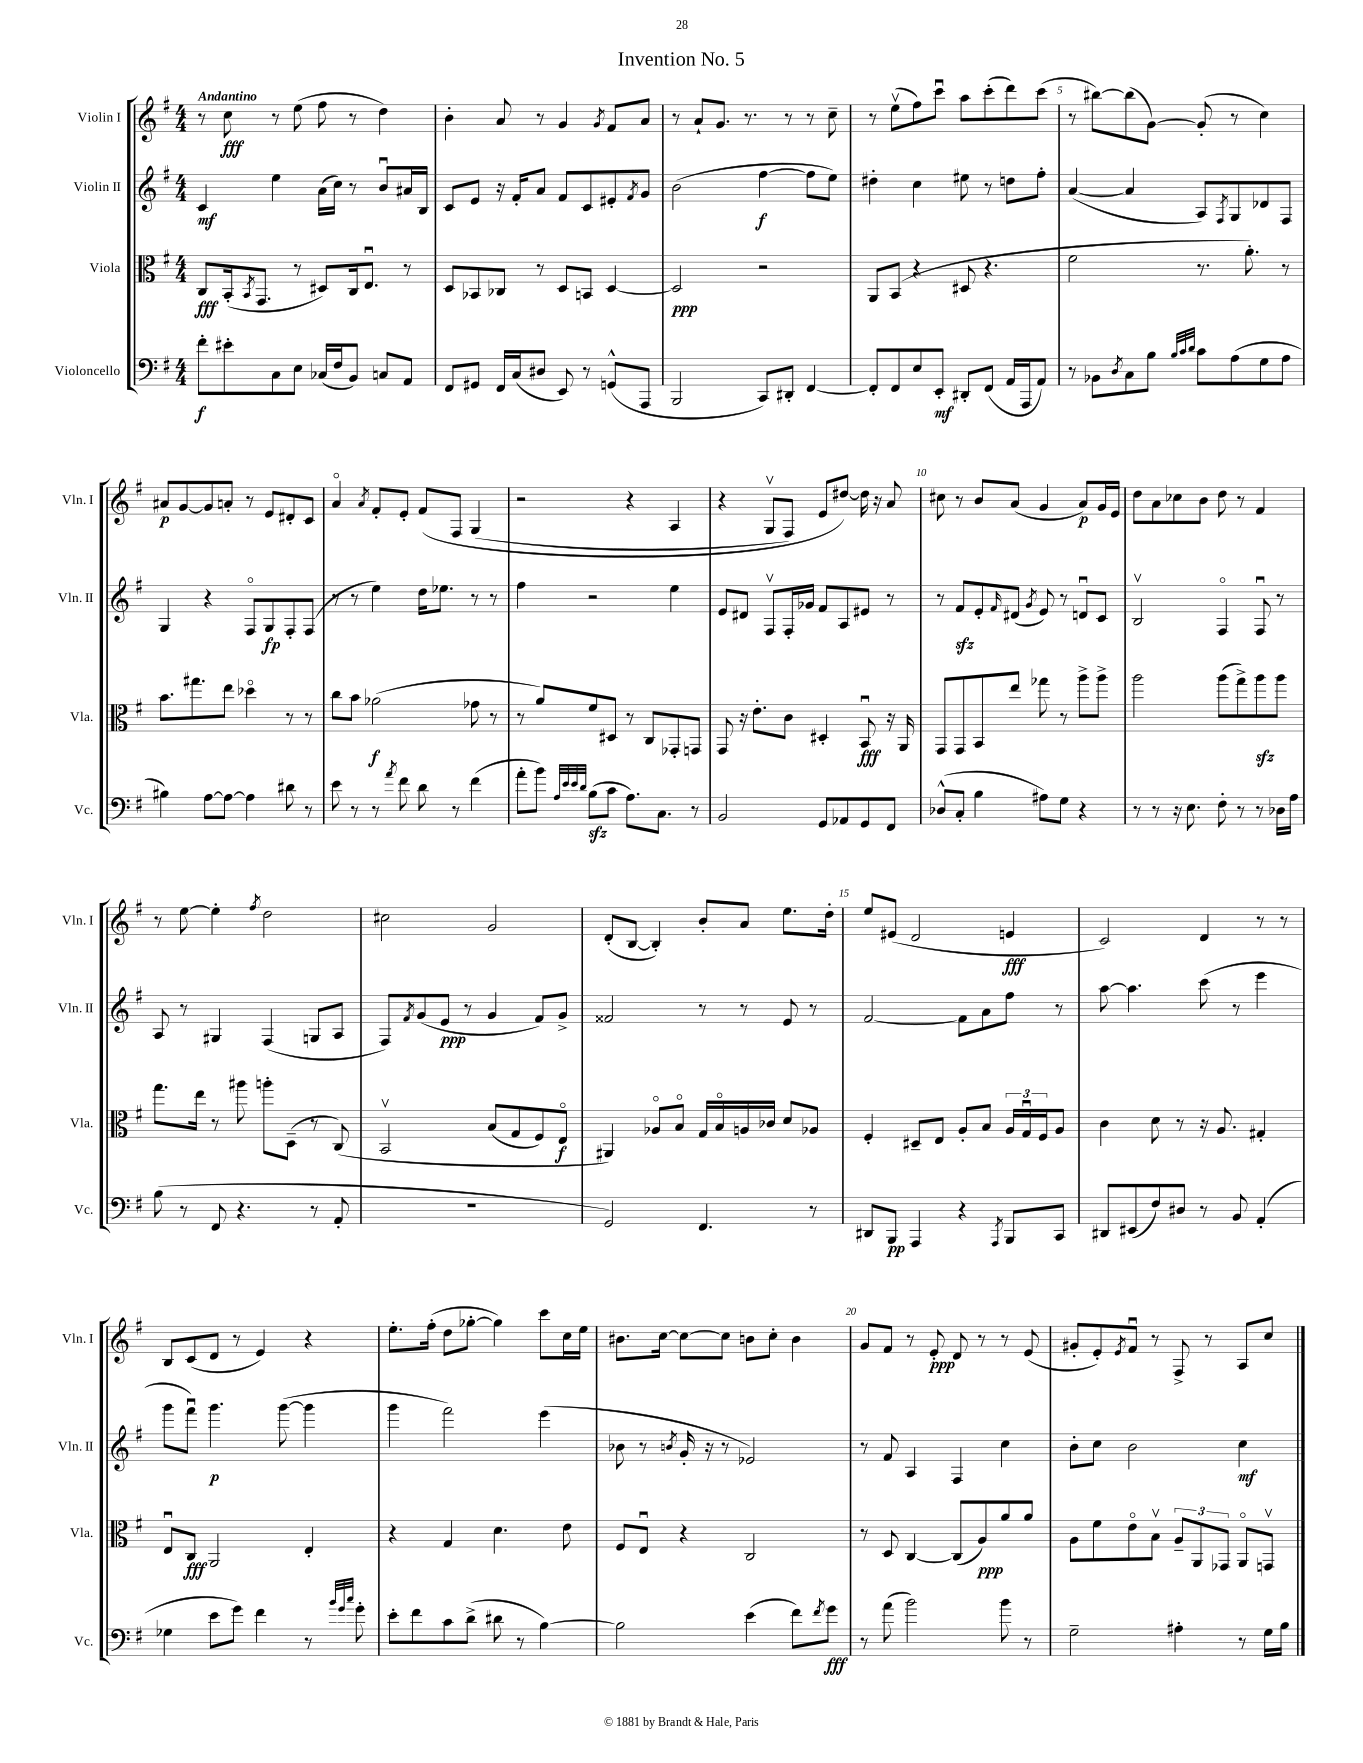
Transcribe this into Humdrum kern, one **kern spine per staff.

**kern	**kern	**kern	**kern
*staff4	*staff3	*staff2	*staff1
*clefF4	*clefC3	*clefG2	*clefG2
*k[f#]	*k[f#]	*k[f#]	*k[f#]
*M4/4	*M4/4	*M4/4	*M4/4
8f#'	8C	4c	8r
8e#'	(16BB'	.	8cc
.	8qBB	.	.
.	8.GG	.	.
8C	.	4ee	8r
8E	8r	.	(8ee
(16C-	8D#)	(16a	8ff#
16F#	.	16cc)	.
8BB)	16C	8r	8r
.	8.Eu	.	.
8C	.	8bu	4dd)
8AA	8r	16a#	.
.	.	16B	.
=	=	=	=
8FF#	8D	8c	4b'
8GG#	8BB-	8e	.
16FF#	8C-	16r	8a
(16C	.	16f#'	.
8D#	8r	8a	8r
8EE)	8D	8f#	4g
8r	8BB	8c	.
.	.	.	8qg
(8GG^^	[4D	8e#'	8f#
.	.	8qf#	.
8AAA	.	8g	8a
=	=	=	=
2BBB	2D]	(2b	8r
.	.	.	8a`
.	.	.	8.g
.	.	.	8.r
8CC)	2r	[4ff#	.
8DD#'	.	.	8r
[4FF#	.	8ff#]	8r
.	.	8ee)	8cc~
=	=	=	=
8FF#']	8AA	4dd#'	8r
8FF#	(8BB	.	(8eev
8E	4r	4cc	8ff#)
8EE'	.	.	8cccu
8DD#'	8D#	8ee#	8aa
(8FF#	4.r	8r	(8ccc'
16AA	.	8dd	8ddd)
16AAA	.	.	.
8AA)	.	8ff#'	(8ccc
=	=	=	=
8r	2f#	([4a	8r
8BB-	.	.	[8bb#)
8qD	.	.	.
8C	.	4a]	(8bb#]
8B	.	.	[8g)
32qqB	.	.	.
32qqc	.	.	.
32qqd	.	.	.
8c	8.r	8A)	(8g']
.	.	8qF#	.
(8A	.	8G	8r
.	8.a')	.	.
8G	.	8d-	4cc)
8A	8r	8F#	.
=	=	=	=
4B#)	8.b	4G	8a#
.	.	.	[8g
.	8.gg#	.	.
[8A	.	4r	8g]
8A_	8ee	.	8a'
4A]	4dd-o	8F#o	8r
.	.	8G	8e
8d#	8r	8F#'	8d#'
8r	8r	(8F#	8c
=	=	=	=
8e	8cc	8r	4ao
8r	8b	8r	.
.	.	.	8qa
8r	(2a-	4ee)	8f#'
8qa	.	.	.
8f#	.	.	8e'
8d	.	16dd	&(8f#
.	.	8.ee-	.
8r	.	.	8F#
(4f#	8g-	8r	(4G
.	8r	8r	.
=	=	=	=
8a'	8r	4ff#	2r
8b)	8a)	.	.
32qqA	.	.	.
32qqe	.	.	.
32qqe	.	.	.
32qqd	.	.	.
(8B	8f#	2r	.
8c	8D#	.	.
8.A)	8r	.	4r
.	8C	.	.
8.C	.	.	.
.	8GG-'	4ee	4A
8r	8GG	.	.
=	=	=	=
2BB	8GG	8e	4r
.	16r	8d#	.
.	8.e'	.	.
.	.	8F#v	8Gv
.	8c	16F#'	8F#)
.	.	16g-	.
8GG	4D#'	8f#	8e
8AA-	.	8A	[8dd#&)
8GG	8BBu	8e#	16dd#]
.	.	.	16r
8FF#	16r	8r	8a
.	16AA	.	.
=	=	=	=
(8D-^^	8GG	8r	8cc#
8C'	8GG	8f#	8r
4B	8BB	8e'	8b
.	.	16qqf#	.
.	8ee	(8d#	(8a
.	.	8qg	.
8A#)	8gg-	8e)	4g
8G	8r	8r	.
4r	8aa^	8du	8a)
.	8aa^	8c	16g
.	.	.	16e
=	=	=	=
8r	2aa	2Bv	8dd
8r	.	.	8a
16r	.	.	8cc-
8.E	.	.	.
.	.	.	8b
8F#'	(8aa	4F#o	8dd
8r	8gg^)	.	8r
8r	8aa	8F#u	4f#
16D-	8aa	8r	.
16A	.	.	.
=	=	=	=
(8B	8.gg	8A	8r
8r	.	8r	[8ee
.	16ee	.	.
8FF#	8r	4G#	4ee']
4.r	8aa#	.	.
.	.	.	8qff#
.	8aa'	(4F#	2dd
.	(8D~	.	.
8r	8r	8G	.
8AA'	&(8C)	8A	.
=	=	=	=
1r	2BBv	8F#)	2cc#
.	.	8qf#	.
.	.	(8g	.
.	.	8e	.
.	.	8r	.
.	(8B	4g	2g
.	8G	.	.
.	8F#)	8f#)	.
.	8Eo	8g^	.
=	=	=	=
2GG)	4AA#&)	2f##	(8d'
.	.	.	[8B
.	8A-o	.	4B'])
.	8Bo	.	.
4.FF#	16G	8r	8b'
.	16Bo	.	.
.	16A	8r	8a
.	16c-	.	.
.	8d	8e	8.ee
8r	8A-	8r	.
.	.	.	16dd'
=	=	=	=
8DD#	4F#'	[2f#	8ee
8BBB	.	.	(8e#
4AAA	8D#~	.	2d
.	8E	.	.
4r	8A'	8f#]	.
.	8B	8a	.
8qAAA	.	.	.
8BBB	24A	8ff#	4e
.	24Gu	.	.
.	24F#	.	.
8CC	8A	8r	.
=	=	=	=
8DD#	4c	[8aa	2c)
(8EE#	.	4.aa]	.
8F#)	8d	.	.
8D#	8r	.	.
8r	16r	(8ccc	4d
.	8.A	.	.
8BB	.	8r	.
(4AA'	4G#'	4eee	8r
.	.	.	8r
=	=	=	=
4G-	8Eu	8ggg	8B
.	8C	8fff#u)	(8c
8e	2AA	4.ggg	8d
8g)	.	.	8r
4f#	.	.	4e)
.	.	([8ggg	.
8r	4E'	4ggg]	4r
32qqb	.	.	.
32qqg	.	.	.
32qqcc	.	.	.
8g'	.	.	.
=	=	=	=
8e'	4r	4ggg	8.ee'
8f#	.	.	.
.	.	.	(16ff#'
8c	4G	2fff#)	8dd
(8d^	.	.	[8gg-'
8d#	4.d	.	4gg-])
8r	.	.	.
[4B)	.	(4eee	8ccc
.	8e	.	16cc
.	.	.	16ee
=	=	=	=
2B]	8F#	8b-	8.b#
.	8Eu	8r	.
.	.	.	[16cc
.	.	8qb	.
.	4r	16g'	8cc_
.	.	16r	.
.	.	8r	8cc]
(4e	2C	2e-)	8b
.	.	.	8cc'
8f#)	.	.	4b
8qf#	.	.	.
8g	.	.	.
=	=	=	=
8r	8r	8r	8g
(8a	8D	8f#	8f#
2b)	[4C	4A	8r
.	.	.	8e'
.	(8C]	4F#	8d
.	8A)	.	8r
8b	8a	4cc	8r
8r	8a	.	(8e
=	=	=	=
2G~	8A	8b'	8g#'
.	8f#	8cc	8e')
.	.	.	8qe
.	8eo	2b	8f#u
.	8Bv	.	8r
4A#'	12A~	.	8F#^
.	12AA	.	.
.	.	.	8r
.	12GG-	.	.
8r	8AAo	4cc	8A
16G	8GGv	.	8cc
16B	.	.	.
==	==	==	==
*-	*-	*-	*-
